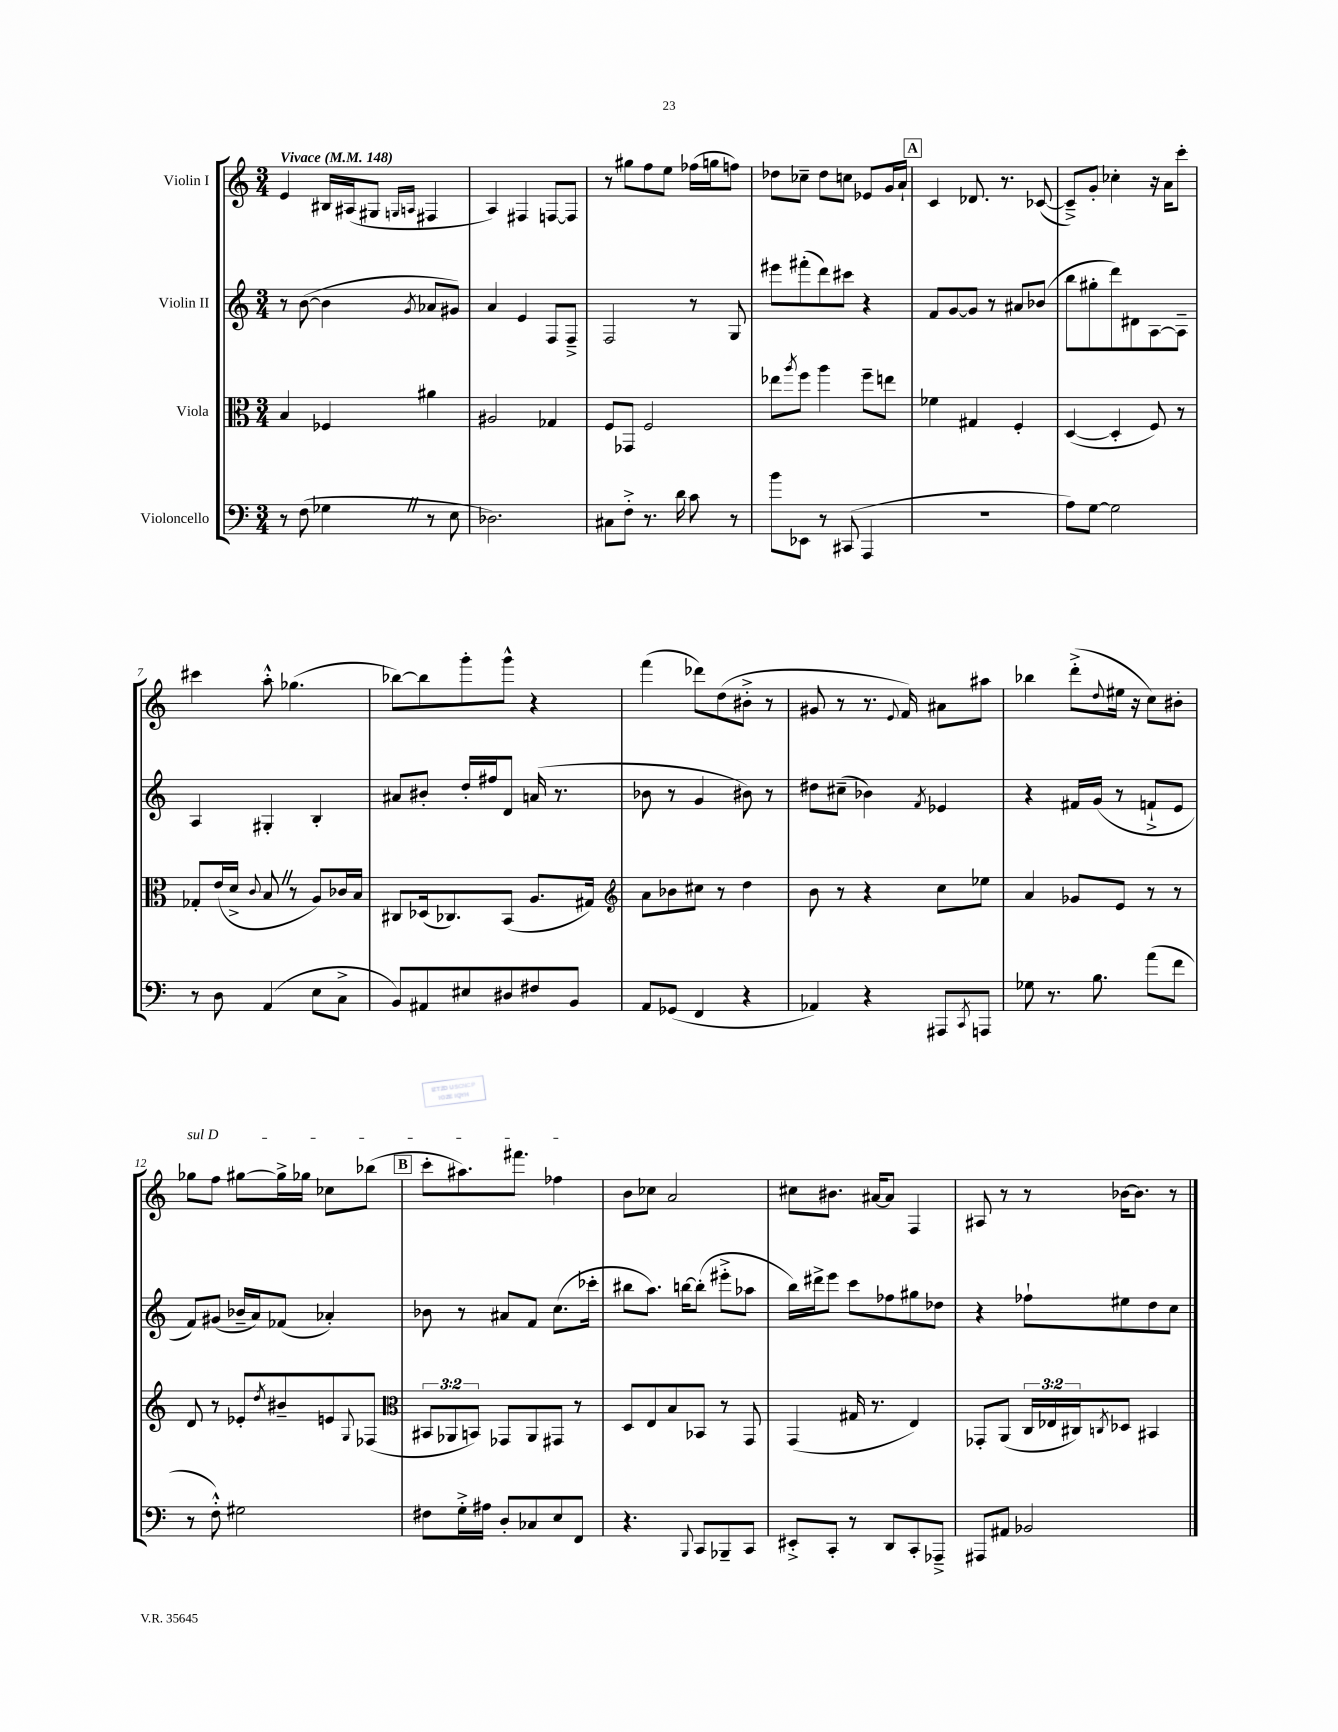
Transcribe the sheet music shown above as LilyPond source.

<<
\new StaffGroup <<
\new Staff = "s0" \with { instrumentName = "Violin I" } {
    \clef treble \key c \major \numericTimeSignature \time 3/4 \tempo "Vivace" 4 = 148
    e'4 bis16 ais16( gis8 \grace { g16 a16 } fis4 |
    a4) fis4 f8~ f8 |
    r8 gis''8 f''8 e''8 fes''16( g''16 f''8) |
    des''8 ces''8-- des''8 c''8 ees'8 g'16 a'16-! |
    \mark \markup { \box "A" } c'4 des'8. r8. ces'8~( |
    ces'8--->) g'8-. ces''4-. r16 a'16 c'''8-. |
    cis'''4 a''8-.-^ ges''4.( |
    bes''8~) bes''8 g'''8-. g'''8-^ r4 |
    f'''4( des'''8) d''8( bis'8-.-> r8 |
    gis'8 r8 r8. \appoggiatura { e'8 } f'16) ais'8 ais''8 |
    bes''4 d'''8-.->( \appoggiatura { d''8 } eis''16 r16 c''8) bis'8-. |
    \once \override TextSpanner.bound-details.left.text = \markup { \italic "sul D" } ges''8\startTextSpan f''8 gis''8~ gis''16-> ges''16 ces''8 bes''8( |
    \mark \markup { \box "B" } c'''8-. ais''8.) fis'''8. fes''4\stopTextSpan |
    b'8 ces''8 a'2 |
    cis''8 bis'8. ais'16~ ais'8 f4 |
    ais8 r8 r8 bes'16~ bes'8. r8 \bar "|." |
}
\new Staff = "s1" \with { instrumentName = "Violin II" } {
    \clef treble \key c \major \numericTimeSignature \time 3/4
    r8 b'8~( b'4 \acciaccatura { g'8 } aes'8 gis'8) |
    a'4 e'4 f8 f8---> |
    f2 r8 g8 |
    eis'''8 fis'''8-.( d'''8) cis'''8 r4 |
    \mark \markup { \box "A" } f'8 g'8~ g'8 r8 ais'8 bes'8( |
    b''8 gis''8-. d'''8) dis'8 a8~ a8-- |
    a4 gis4-. b4-. |
    ais'8 bis'8-. d''16-. fis''16 d'8 a'16( r8. |
    bes'8 r8 g'4 bis'8) r8 |
    dis''8 cis''8--( bes'4) \acciaccatura { f'8 } ees'4 |
    r4 fis'16 g'16( r8 f'8-!-> e'8 |
    f'8) gis'8( bes'16-- a'16) fes'8( aes'4-.) |
    \mark \markup { \box "B" } bes'8 r8 ais'8 f'8 c''8.( ces'''16-. |
    bis''8 a''8.) b''16~ b''8-.( eis'''8-.-> aes''8 |
    b''16) dis'''16-> e'''8 c'''8 fes''8 gis''8 des''8 |
    r4 fes''8-! eis''8 d''8 c''8 \bar "|." |
}
\new Staff = "s2" \with { instrumentName = "Viola" } {
    \clef alto \key c \major \numericTimeSignature \time 3/4 \override Staff.TupletNumber.text = #tuplet-number::calc-fraction-text
    b4 fes4 ais'4 |
    ais2 ges4 |
    f8 ges,8 f2 |
    ees''8 \acciaccatura { a''8 } f''8 a''4 f''8-- e''8 |
    \mark \markup { \box "A" } fes'4 gis4 f4-. |
    d4~( d4-. f8) r8 |
    ges8-. e'16( d'16-> \appoggiatura { c'8 } b8 \once \override BreathingSign.text = \markup { \musicglyph "scripts.caesura.straight" } \breathe r8 a8) ces'16 b16 |
    cis8 des16( ces8.) b,8( a8. gis16) |
    \clef treble a'8 bes'8 cis''8 r8 d''4 |
    b'8 r8 r4 c''8 ees''8 |
    a'4 ges'8 e'8 r8 r8 |
    d'8 r8 ees'8-. \acciaccatura { d''8 } bis'8-- e'8 \appoggiatura { g8 } fes8( |
    \mark \markup { \box "B" } \clef alto \tuplet 3/2 { bis,8 aes,8 b,8) } ges,8 aes,8 gis,8 r8 |
    d8 e8 b8 bes,8 r8 g,8 |
    g,4( gis16 r8. e4) |
    ges,8-. a,8( \tuplet 3/2 { c16 ees16 cis16) } \acciaccatura { c8 } des8 bis,4 \bar "|." |
}
\new Staff = "s3" \with { instrumentName = "Violoncello" } {
    \clef bass \key c \major \numericTimeSignature \time 3/4
    r8 f8( ges4 \once \override BreathingSign.text = \markup { \musicglyph "scripts.caesura.straight" } \breathe r8 e8 |
    des2.) |
    cis8 f8-.-> r8. d'16 c'8 r8 |
    b'8 ees,8 r8 cis,8( a,,4 |
    \mark \markup { \box "A" } R2. |
    a8) g8~ g2 |
    r8 d8 a,4( e8 c8-> |
    b,8) ais,8 eis8 dis8 fis8 b,8 |
    a,8 ges,8( f,4 r4 |
    aes,4) r4 ais,,8 \acciaccatura { c,8 } a,,8 |
    ges8 r8. b8. a'8( f'8 |
    r8 f8-.-^) gis2 |
    \mark \markup { \box "B" } fis8 g16-.-> ais16 d8-. ces8 e8 f,8 |
    r4. \appoggiatura { b,,8 } c,8 bes,,8-- c,8 |
    eis,8-.-> c,8-. r8 d,8 c,8-. aes,,8---> |
    ais,,8 ais,8 bes,2 \bar "|." |
}
>>
>>
